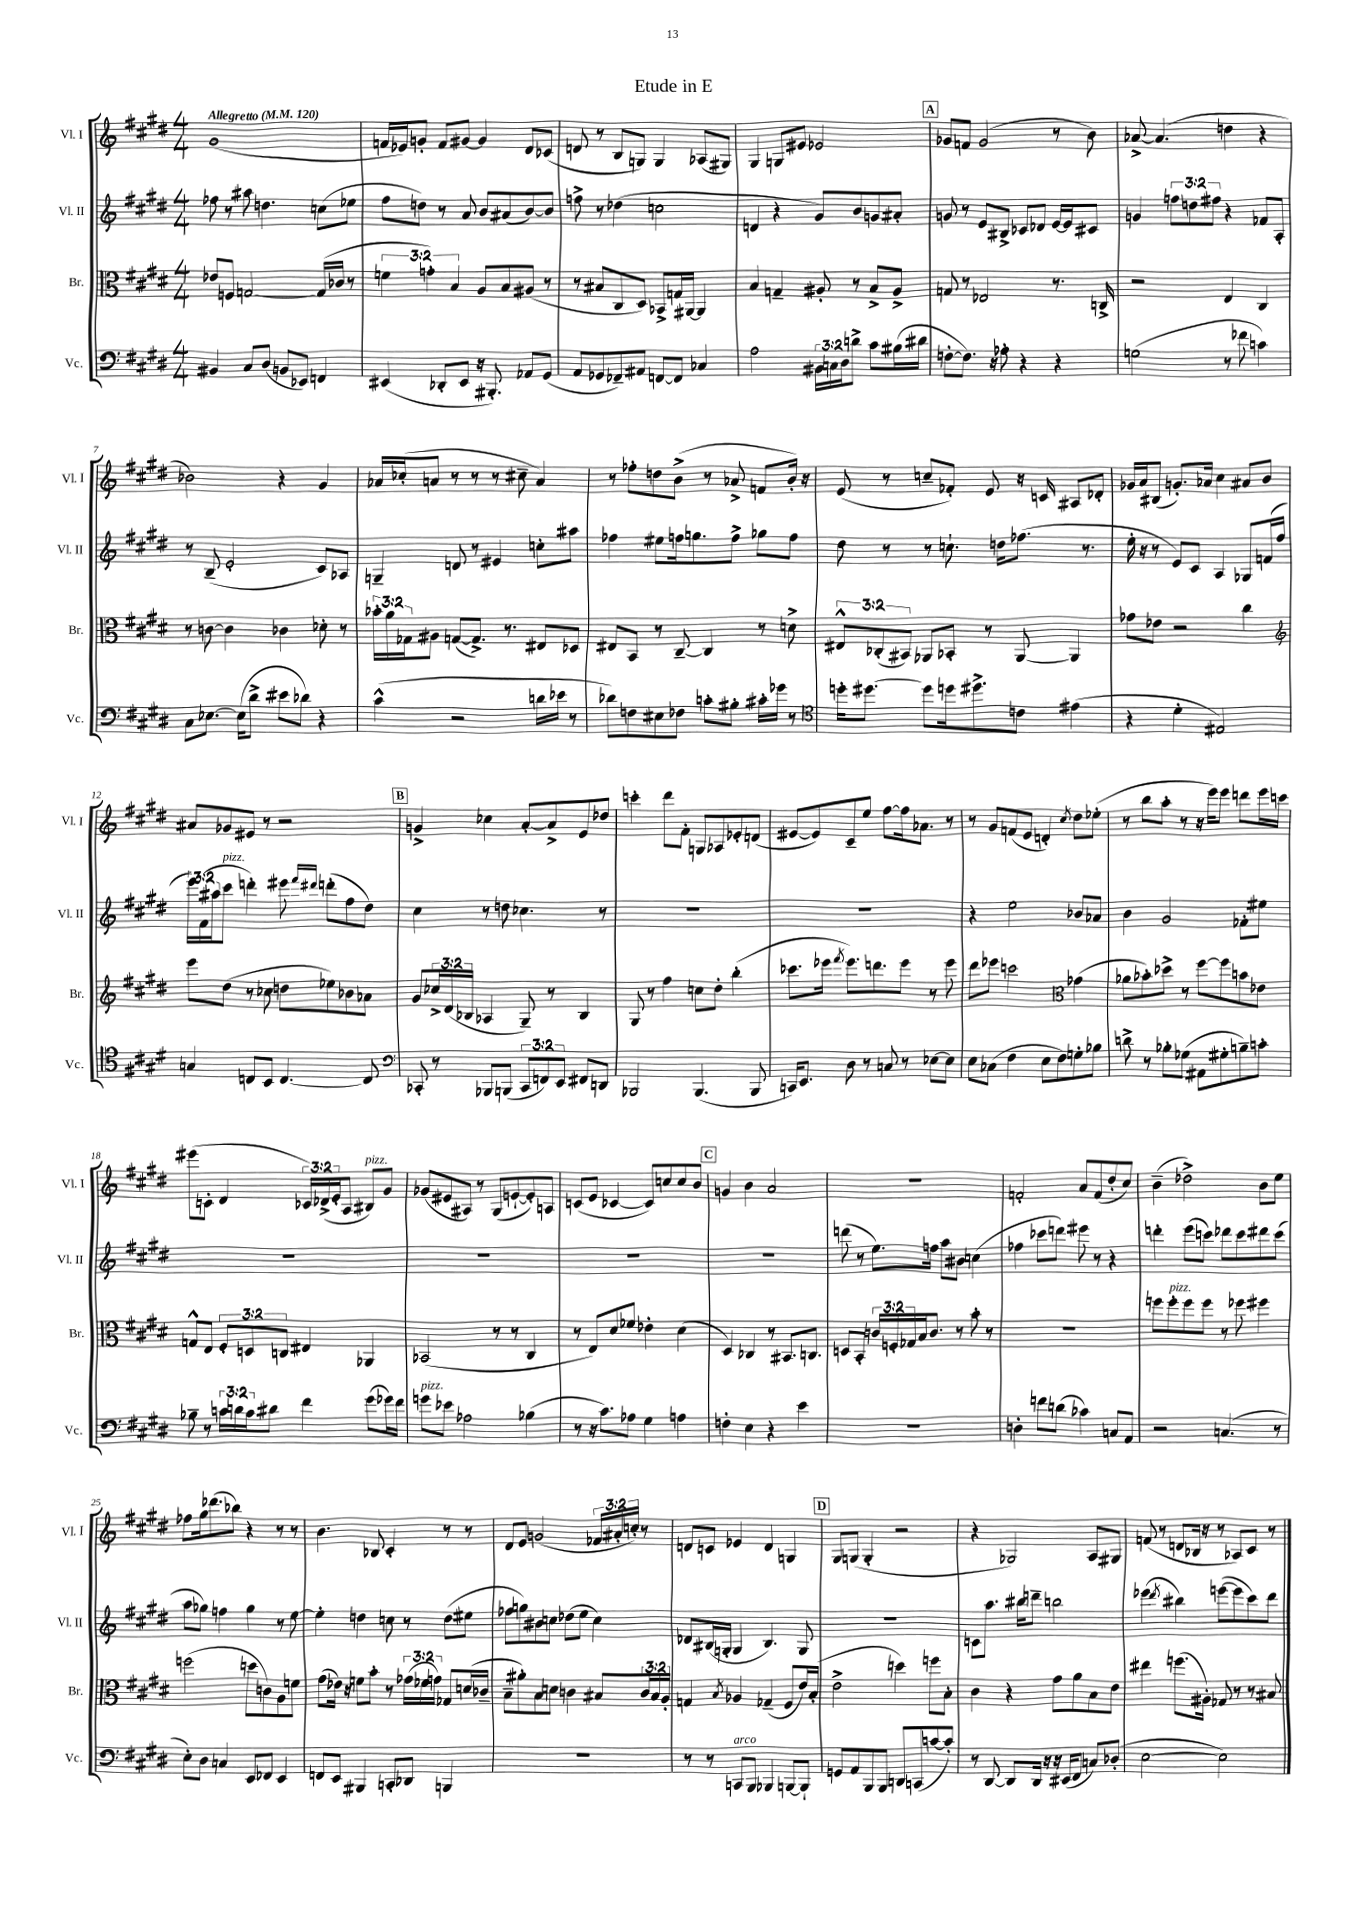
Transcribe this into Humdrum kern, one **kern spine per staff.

**kern	**kern	**kern	**kern
*staff4	*staff3	*staff2	*staff1
*clefF4	*clefC3	*clefG2	*clefG2
*k[f#c#g#d#]	*k[f#c#g#d#]	*k[f#c#g#d#]	*k[f#c#g#d#]
*M4/4	*M4/4	*M4/4	*M4/4
*MM120	*MM120	*MM120	*MM120
4BB#	8e-	8ff-	(1g#
.	8F	8r	.
8C#	[2G	8aa#	.
(8D#	.	4.dd	.
8BB	.	.	.
8EE-)	.	.	.
4FF	(16G]	(8cc	.
.	16c-	.	.
.	8r	8ee-	.
=	=	=	=
(4EE#	6f	8ff#	16f
.	.	.	16e-)
.	.	8dd)	8g'
.	6g')	.	.
8DD-'	.	8r	8f
.	6B	.	.
8EE#	.	8a	[8g#
16r	8A	8b	4g#]
8.BBB#')	.	.	.
.	8B	(8a#	.
8AA-	(8A#	[8b)	8d#
(8GG#	8r	8b]	(8c-
=	=	=	=
8AA	8r	8ff^	8d
8GG-	8B#	8r	8r
8FF-~)	8C#	(4dd-	8B
8AA#	8D#)	.	8G)
[8FF	8BB-^	2cc	4G
8FF]	16G	.	.
.	[16AA#	.	.
4C-	4AA#]	.	(8A-
.	.	.	8G#)
=	=	=	=
2A	4B	4d	4G#
.	4G~	4r	8G
.	.	.	8e#
24BB#	8A#'	8g#)	2e-
24C	.	.	.
24D#	.	.	.
8d^	8r	8b	.
8c#	8B^	8g	.
(16B#	8A#^	8a#'	.
16d#	.	.	.
=	=	=	=
[8F'	8G	8g	8g-
8.F])	8r	8r	8f
.	2E-	8e	(2g-
16r	.	.	.
8A-'	.	8B#^	.
4r	.	8c-	.
.	.	8d-	.
4r	8.r	[16e	8r
.	.	16e]	.
.	.	8c#	8b)
.	16C^	.	.
=	=	=	=
(2G	2r	4g	[8a-^
.	.	.	(4.a-]
.	.	12ff	.
.	.	12dd	.
.	.	12ff#	.
8r	4E	4r	4dd
8f-	.	.	.
4c)	4C#	8f-	4r
.	.	8A'	.
=	=	=	=
8C#	8r	8r	2b-)
[8.E-	[8c	(8B~	.
.	4c]	2e'	.
(16E-]	.	.	.
8d#^	.	.	.
8e#	4c-	.	4r
8d-)	.	.	.
4r	8d-'	8c#)	4g#
.	8r	8A-	.
=	=	=	=
(4c#^^	24b-'	4G~	16a-
.	24a	.	.
.	.	.	(16cc-'
.	24G-	.	.
.	8A#	.	8a
2r	([8G	8d	8r
.	8.G^])	8r	8r
.	.	4e#	8r
.	8.r	.	.
.	.	.	8cc#~
16d	8E#	8cc'	4a)
16e-	.	.	.
8r	8D-	8aa#	.
=	=	=	=
8d-)	8E#	4ff-	8r
8F	8BB	.	8ff-'
8E#	8r	8ee#	8dd
8F-	[8C#~	16ff	(8b^
.	.	8.gg	.
8c'	4C#]	.	8r
8B#'	.	8ff^	8a-^
16c#'	8r	8gg-	8f
16g-	.	.	.
8r	8d^	8ff	16b')
.	.	.	16r
=	=	=	=
*clefC4	*	*	*
16dd'	12E#^^	8dd#	(8e
[8.dd#	.	.	.
.	(12C-'	.	.
.	.	8r	8r
.	12BB#)	.	.
8dd#]	8AA-	8r	8cc~
16dd	8BB-'	8.cc`	8f-')
8.dd#^	.	.	.
.	8r	.	8e
.	.	16dd	.
8c	[8AA-	(8.ff-	16r
.	.	.	16c
(4e#	4AA-]	.	8A#
.	.	8.r	.
.	.	.	8d-'
=	=	=	=
4r	8g-	16ee'	16g-
.	.	16r	16a
.	8e-	8r	(8B#
4d#'	2r	8e)	8.g')
.	.	8c#	.
.	.	.	16a-
2E#)	.	4A	4cc#
.	4cc#	8G-	8a#
.	.	(16f	8b
.	.	16ff#	.
=	=	=	=
*	*clefG2	*	*
4G	8eee	24eee)	8a#
.	.	(24f#	.
.	.	24aa#	.
.	(8dd#	8ccc#	8g-
8C	8r	4ddd')	8e#
8BB	8cc-	.	8r
[4.C	8dd	8eee#	2r
.	.	16qqfff#	.
.	.	16qqddd#	.
.	8ee-)	(8ddd'	.
.	8b-	8ff#	.
8C]	8a-	8dd#)	.
=	=	=	=
*clefF4	*	*	*
8CC-'	8g#	4cc#	4g^
8r	24cc-^	.	.
.	(24d#	.	.
.	24B-	.	.
8BBB-	4A-	8r	4cc-
(8BBB	.	8dd	.
12CC-	8G#~)	4.cc-	[8a'
12FF)	.	.	.
.	8r	.	8a^]
12EE	.	.	.
8FF#	4B-	.	8e
8DD	.	8r	8dd-
=	=	=	=
2BBB-	8G#	1r	4ccc'
.	8r	.	.
.	4ff#	.	8ddd#
.	.	.	8f#'
(4.BBB-	8cc	.	8G
.	8dd#'	.	8A-
.	(4bb'	.	8e-'
8BBB-	.	.	(8d
=	=	=	=
16CC)	8.ccc-	1r	[8e#
8.EE	.	.	.
.	.	.	8e#])
.	16eee-	.	.
.	8qfff#	.	.
8D#	8.eee-)	.	8c#~
8r	.	.	8ee
.	8.ddd	.	.
8C	.	.	[8ff#
8r	8eee-	.	16ff#]
.	.	.	8.a-
[8E-	8r	.	.
8E-]	8eee-	.	8r
=	=	=	=
8E	8ddd#	4r	8r
(8C-	8eee-	.	8g#
4F#	2ccc	2ee	(8f
.	.	.	8e
8E	.	.	4d')
8F#)	.	.	.
*	*clefC3	*	*
.	.	.	8qcc#
8G'	(4g-	8b-	8dd#
8B-	.	8a-	(8ee-'
=	=	=	=
8d^	8a-	4b	8r
8r	8b-')	.	8bb
8B-'	8dd-^	2g#	8aa'
(8G-	8r	.	8r
8AA#	[8ff#	.	16r
.	.	.	16eee)
8G#'	8ff#]	.	8eee
8B~)	8b	8f-'	8ddd
8c'	8e-	8ee#	16eee
.	.	.	16ccc
=	=	=	=
8B-~	8G^^	1r	(8eee#
8r	8E	.	8c'
24c	12F#'	.	4d#
24d	.	.	.
24c	12D	.	.
8d#	.	.	.
.	12C	.	.
4f#	4E#	.	24c-)
.	.	.	(24d-^
.	.	.	24e'
.	.	.	8A
(8g#	4AA-	.	8B#)
16g-)	.	.	8g#
16f#	.	.	.
=	=	=	=
8g	(2BB-	1r	(8g-
8e-	.	.	8e#
2A-	.	.	8A#)
.	.	.	8r
.	8r	.	(8G#
.	8r	.	[8e`
(4B-	4C#	.	8e'])
.	.	.	8A
=	=	=	=
8r	8r	1r	(8c
16r	8E)	.	8e
8.c#)	.	.	.
.	8d#	.	[4c-
8A-	8f-	.	.
4G#	4e-'	.	8c-])
.	.	.	8cc
4A	(4d#	.	8cc
.	.	.	8b
=	=	=	=
4F'	4D#)	1r	4g
4E	4C-	.	4b
4r	8r	.	2a
.	8.BB#	.	.
4e	.	.	.
.	8.C	.	.
=	=	=	=
1r	8D	(8ddd	1r
.	8BB'	8r	.
.	24c	8.ee)	.
.	24F'	.	.
.	24G-	.	.
.	16B	.	.
.	8.c	16ff	.
.	.	8aa	.
.	8r	8b#	.
.	8b'	(4cc	.
.	8r	.	.
=	=	=	=
4D'	1r	4ff-	2f'
8f	.	8ccc-	.
(8d	.	8ddd)	.
4c-)	.	8eee#	8a
.	.	8r	(8f
8C	.	4r	8dd#'
8AA	.	.	8cc#)
=	=	=	=
2r	8ff	4ddd'	(4b~
.	8ff'	.	.
.	8ff	(8eee	2dd-^)
.	8ff	8ccc)	.
(4.C	8r	8ddd-	.
.	8ff-	8ccc	.
.	4ff#	8ddd#	8b
8r	.	(8ccc	8ee
=	=	=	=
8E')	(2ff	8aa	8ff-
8D#	.	8gg-)	16gg#
.	.	.	(8.ddd-
4C	.	4ff	.
.	.	.	8bb-)
8EE	8dd	4gg-	4r
8FF-	8c)	.	.
4EE	8A	8r	8r
.	8f	[8ee	8r
=	=	=	=
8FF	(8g#	4ee']	4.b
8EE	16e-)	.	.
.	16r	.	.
4BBB#	8f	4dd	.
.	8b'	.	8B-
8CC'	8r	8cc	4c#'
8DD-	(24g-	8r	.
.	24f-	.	.
.	24g)	.	.
4BBB	8G-	(8dd	8r
.	(16d	8ee#	8r
.	16c-~	.	.
=	=	=	=
1r	8B~	8ff-	8d#
.	8a#')	8gg)	8e
.	8B	8b#	(2g
.	8d	8cc	.
.	4c	(8dd-	.
.	.	8ee	.
.	8B#	4cc)	24f-
.	.	.	24a#'
.	.	.	24cc')
.	24c	.	8r
.	24B#	.	.
.	24A'	.	.
=	=	=	=
8r	4G	8d-	8d
8r	.	(16B#	8c
.	.	16G'	.
.	8qB	.	.
8CC	4A-	4G	4e-
8BBB	.	.	.
4BBB-	(4G-~	4.B#)	4d
[8BBB	8F#	.	4G
8BBB`]	16e)	8G	.
.	(16B'	.	.
=	=	=	=
8GG	2e^	1r	8G#
8AA	.	.	(8G
8BBB	.	.	4G'
8BBB	.	.	.
8DD	4dd)	.	2r
(8CC	.	.	.
[8c	8ff	.	.
8c'])	8B'	.	.
=	=	=	=
8r	4c#	8c	4r
[8DD#	.	8.aa	.
8DD#]	4r	.	2G-)
.	.	16bb#	.
16DD#	.	8ddd~	.
16r	.	.	.
16r	8g#	2bb	.
(16EE#	.	.	.
8FF#	8a	.	.
8C)	8B	.	8A
(8D-'	8e	.	8G#
=	=	=	=
[2E	4ee#	(4eee-	(8f
.	.	.	8r
.	.	8qddd#	.
.	(8.ff	4bb#)	8d
.	.	.	16B-
.	16A#')	.	16r
2E])	8G-	([8eee	8r
.	8r	8eee]	8A-)
.	8r	8ccc#)	8c#
.	8B#	8ddd#	8r
==	==	==	==
*-	*-	*-	*-
